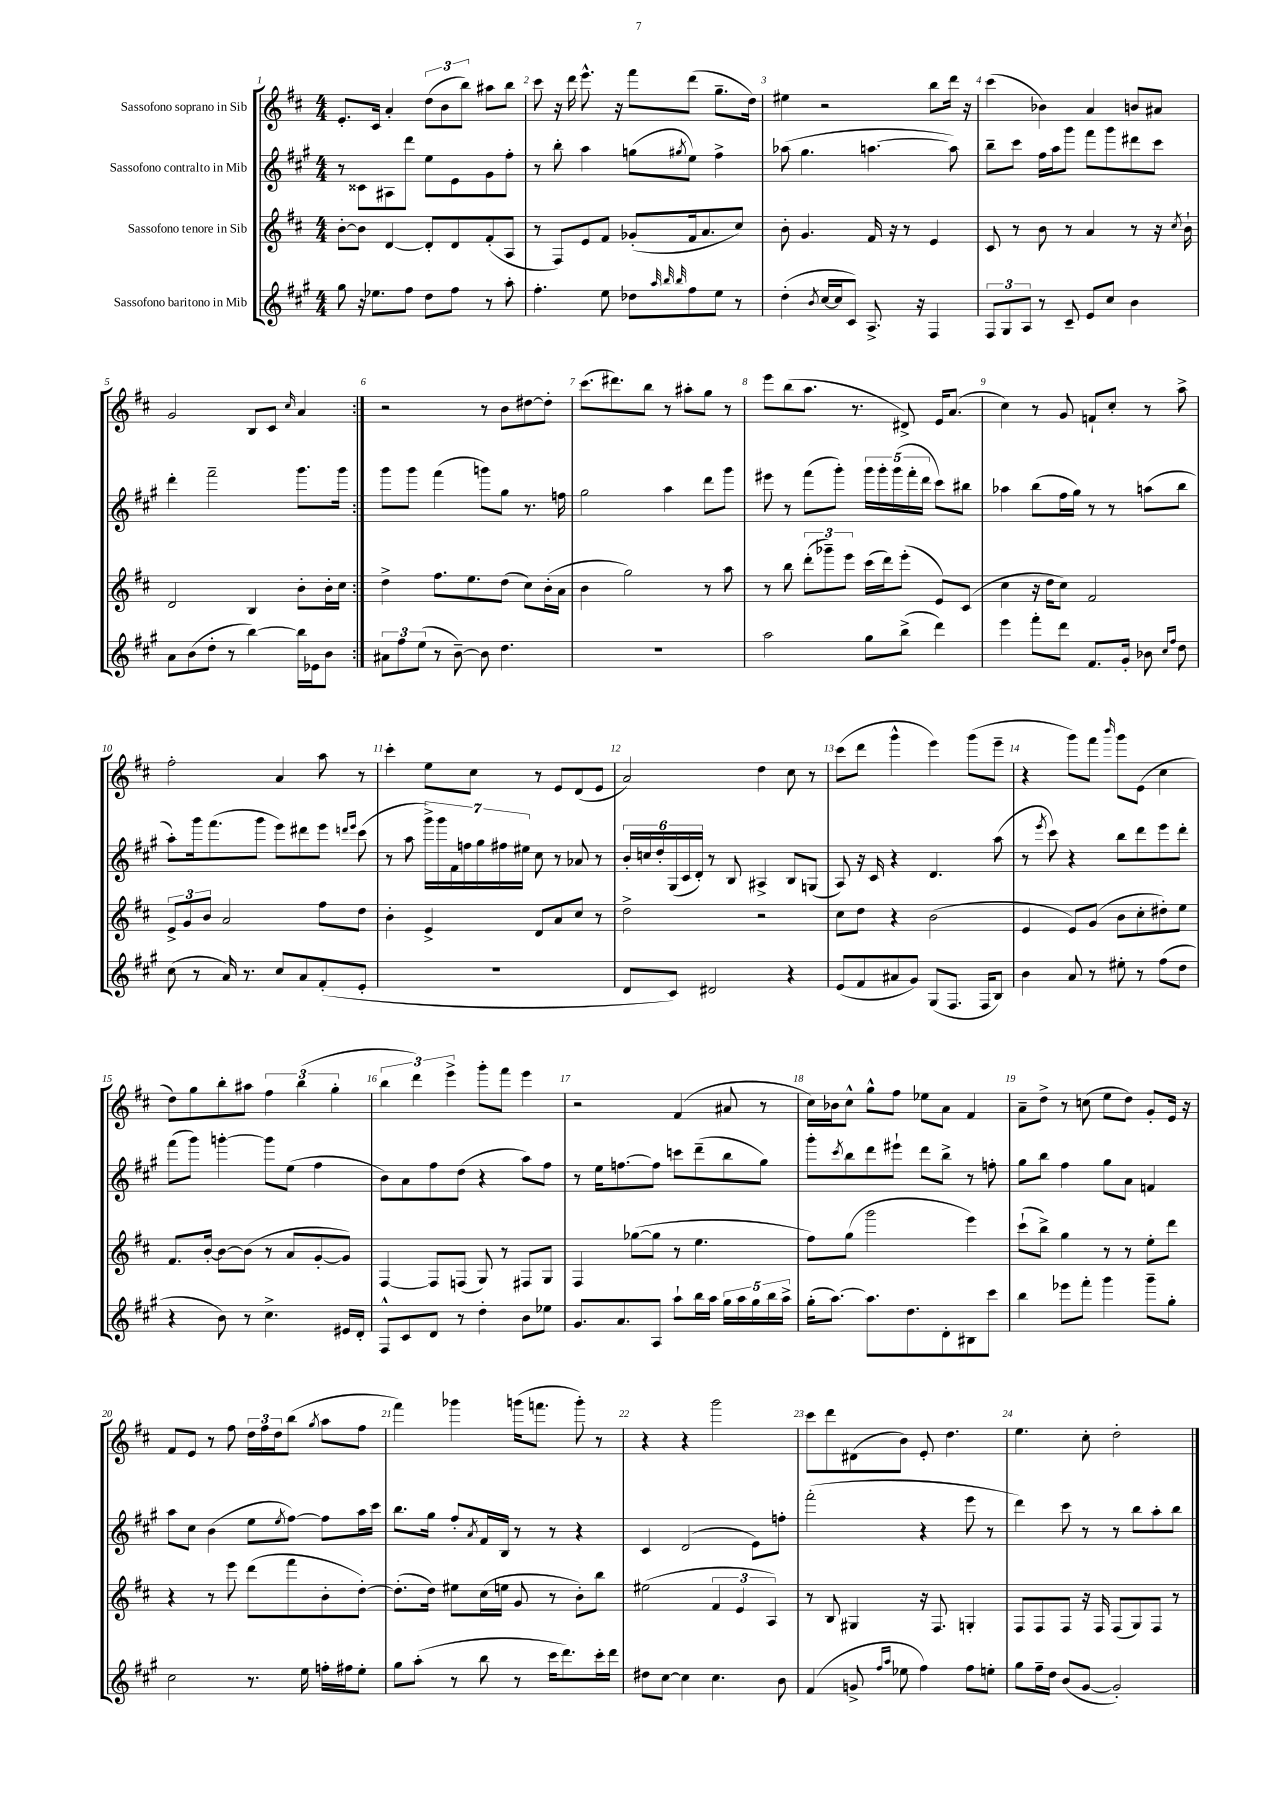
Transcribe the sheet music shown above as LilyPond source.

<<
\new StaffGroup <<
\new Staff = "s0" \with { instrumentName = "Sassofono soprano in Sib" } {
    \clef treble \key d \major \numericTimeSignature \time 4/4
    \repeat volta 2 { e'8.-. cis'16 a'4-. \tuplet 3/2 { d''8( b'8 b''8) } ais''8 b''8 |
    cis'''8 r16 d'''16 e'''8.-^ r16 fis'''8 d'''8( g''8.-- d''16) |
    eis''4 r2 b''8 d'''16 r16 |
    cis'''4( bes'4) a'4 b'8 ais'8 |
    g'2 b8 cis'8 \grace { cis''16 } a'4 | }
    r2 r8 b'8 dis''8~ dis''8-. |
    cis'''8.( dis'''8.) b''8 r8 ais''8-. g''8 r8 |
    e'''8 b''8( a''8. r8. dis'8->) e'16 a'8.( |
    cis''4) r8 g'8 f'8-! cis''8-. r8 a''8-> |
    fis''2-. a'4 a''8 r8 |
    cis'''4-. e''8 cis''8 r8 e'8 d'8( e'8 |
    a'2) d''4 cis''8 r8 |
    cis'''8( d'''8 g'''4-^ e'''4) g'''8( e'''8-- |
    r4 g'''8) fis'''8 \grace { b'''16 } g'''8 e'8( cis''4 |
    d''8) g''8 b''8-. ais''8 \tuplet 3/2 { fis''4 b''4( g''4-. } |
    \tuplet 3/2 { b''4 d'''4) e'''4-> } g'''8-. fis'''8 e'''4 |
    r2 fis'4( ais'8 r8 |
    cis''16) bes'16 cis''8-^ g''8-^ fis''8 ees''8 a'8 fis'4 |
    a'8-- d''8-> r8 c''8( e''8 d''8) g'8-. e'16 r16 |
    fis'8 e'8 r8 fis''8 \tuplet 3/2 { d''16 fis''16 d''16 } b''8( \acciaccatura { g''8 } a''8 fis''8 |
    fis'''4) ges'''4 g'''16( f'''8. g'''8-.) r8 |
    r4 r4 g'''2 |
    cis'''8 d'''8 dis'8( b'8) e'8-. d''4. |
    e''4. cis''8-. d''2-. \bar "|." |
}
\new Staff = "s1" \with { instrumentName = "Sassofono contralto in Mib" } {
    \clef treble \key a \major \numericTimeSignature \time 4/4
    \repeat volta 2 { r8 cisis'8 ais8 d'''8 e''8 e'8 gis'8 fis''8-. |
    r8 b''8-. a''4 g''8( \acciaccatura { gis''8 } e''8) fis''4-> |
    aes''8( gis''4. a''4.~ a''8) |
    b''8-- cis'''8 fis''16 a''16 gis'''8 fis'''8 gis'''8 dis'''8 cis'''8 |
    d'''4-. fis'''2-- gis'''8. gis'''16 | }
    gis'''8 gis'''8 fis'''4( g'''8) gis''8 r8. f''16 |
    gis''2 a''4 d'''8 gis'''8 |
    eis'''8 r8 fis'''8( gis'''8-.) \tuplet 5/4 { gis'''16 gis'''16-. gis'''16( fis'''16-. d'''16 } cis'''8) bis''8 |
    aes''4 b''8( fis''16 gis''16) r8 r8 a''8( b''8 |
    a''8-.) gis'''16 fis'''8.( gis'''8 e'''8) dis'''8 e'''8 \grace { d'''16 e'''16 } cis'''8( |
    r8 a''8 \tuplet 7/4 { gis'''16->) gis'''16 fis'16 f''16 gis''16 fis''16 eis''16 } cis''8 r8 aes'8 r8 |
    \tuplet 6/4 { b'16-. c''16 d''16-. gis16( cis'16 d'16-.) } r8 b8 ais4-> b8 g8( |
    a8) r16 cis'16 r4 d'4. a''8( |
    r8 \acciaccatura { e'''8 } cis'''8) r4 b''8 d'''8 e'''8 d'''8-. |
    fis'''8( gis'''8) g'''4~-. g'''8 e''8( fis''4 |
    b'8) a'8 fis''8 d''8( r4 a''8) fis''8 |
    r8 e''16 f''8.~ f''8 c'''8 d'''8--( b''8 gis''8) |
    gis'''8-. \acciaccatura { cis'''8 } b''8 d'''8 eis'''8-! d'''8 b''8-> r8 f''8-. |
    gis''8 b''8 fis''4 gis''8 a'8 f'4 |
    a''8 cis''8 b'4( e''8 \acciaccatura { e''8 } fis''8~) fis''8 a''16 cis'''16 |
    b''8. gis''16 fis''8-. \acciaccatura { a'8 } fis'16 b16 r8 r8 r4 |
    cis'4 d'2( e'8) f''8-. |
    fis'''2-.( r4 e'''8 r8 |
    d'''4) cis'''8 r8 r8 b''8 a''8-. b''8 \bar "|." |
}
\new Staff = "s2" \with { instrumentName = "Sassofono tenore in Sib" } {
    \clef treble \key d \major \numericTimeSignature \time 4/4
    \repeat volta 2 { b'8~-. b'8 d'4~ d'8-. d'8 fis'8-.( a8 |
    r8 fis8) e'8 fis'8 ges'8-.( fis'16 a'8. cis''8) |
    b'8-. g'4. fis'16 r16 r8 e'4 |
    cis'8 r8 b'8 r8 a'4 r8 r16 \acciaccatura { cis''8 } b'16-! |
    d'2 b4 b'8-. b'16-. cis''16 | }
    d''4-> fis''8. e''8. d''8( cis''8) b'16-.( a'16 |
    b'4 g''2) r8 a''8 |
    r8 b''8 \tuplet 3/2 { d'''8-.( ges'''8--) e'''8 } cis'''16( d'''16) e'''8-.( e'8) cis'8( |
    cis''4 r16 d''16 cis''8) fis'2 |
    \tuplet 3/2 { e'8-> g'8 b'8 } a'2 fis''8 d''8 |
    b'4-. e'4-> d'8 a'8 cis''8 r8 |
    d''2-> r2 |
    cis''8 d''8 r4 b'2( |
    e'4 e'8) g'8( b'8 cis''8-. dis''8-.) e''8 |
    fis'8. b'16~-. b'8~ b'8( r8 a'8 g'8~-. g'8) |
    fis4~ fis8 f8( g8) r8 fis8 g8 |
    fis4 ges''8~( ges''8 r8 e''4. |
    fis''8) g''8( g'''2 e'''4) |
    cis'''8-!( b''8->) g''4 r8 r8 e''8-. d'''8 |
    r4 r8 e'''8 d'''8( fis'''8 b'8-. d''8~-.) |
    d''8.-.( d''16) eis''8 cis''16( e''16 g'8 r8 b'8-.) b''8 |
    eis''2( \tuplet 3/2 { fis'4 e'4 a4) } |
    r8 b8 gis4 r16 fis8. g4-. |
    fis8 fis8 fis8 r16 fis16 fis8( g8) fis8 r8 \bar "|." |
}
\new Staff = "s3" \with { instrumentName = "Sassofono baritono in Mib" } {
    \clef treble \key a \major \numericTimeSignature \time 4/4
    \repeat volta 2 { gis''8 r16 ees''8. fis''8 d''8 fis''8 r8 a''8-. |
    fis''4.-. e''8 des''8 \grace { a''32 b''32 b''32 } fis''8 e''8 r8 |
    d''4-.( \acciaccatura { b'8 } cis''16~ cis''16 cis'8) a8.-> r16 fis4 |
    \tuplet 3/2 { fis8 gis8 a8 } r8 cis'8-- e'8 cis''8 b'4 |
    a'8 b'8( d''8-. r8 b''4~) b''16 ees'16 b'8 | }
    \tuplet 3/2 { ais'8 fis''8 e''8( } r8 b'8~--) b'8 d''4. |
    R1 |
    a''2 gis''8 b''8->( d'''4) |
    e'''4 fis'''8-. d'''8 fis'8. gis'16-. bes'8 \grace { cis''16 fis''16 } d''8 |
    cis''8( r8 a'16) r8. cis''8 a'8 fis'8-.( e'8-. |
    R1 |
    d'8 cis'8) dis'2 r4 |
    e'8( fis'8 ais'8 gis'8) gis8( fis8. fis16 b8) |
    b'4 a'8 r8 eis''8-. r8 fis''8( d''8 |
    r4 b'8) r8 cis''4.-> eis'16 d'16-. |
    fis8-^ cis'8 d'8 r8 d''4-. b'8 ees''8 |
    gis'8. a'8. a8 a''8-! b''16 a''16 \tuplet 5/4 { gis''16 a''16 gis''16 b''16 a''16-> } |
    gis''16-.( a''8.~) a''8. d''8. d'8-. bis8 cis'''8 |
    b''4 ees'''8 fis'''8-. gis'''4 gis'''8-- gis''8-. |
    cis''2 r8. e''16 f''16-. fis''16 e''8-. |
    gis''8 a''8-.( r8 b''8 r8 cis'''16 d'''8.) cis'''16-. d'''16 |
    dis''8 cis''8~ cis''4 cis''4. b'8 |
    fis'4( g'8-> \grace { fis''16 a''16 } ees''8 fis''4) fis''8 e''8-. |
    gis''8 fis''16-- d''16 b'8( gis'8~ gis'2-.) \bar "|." |
}
>>
>>
\layout { \context { \Score \override BarNumber.break-visibility = ##(#f #t #t) barNumberVisibility = #all-bar-numbers-visible } }
